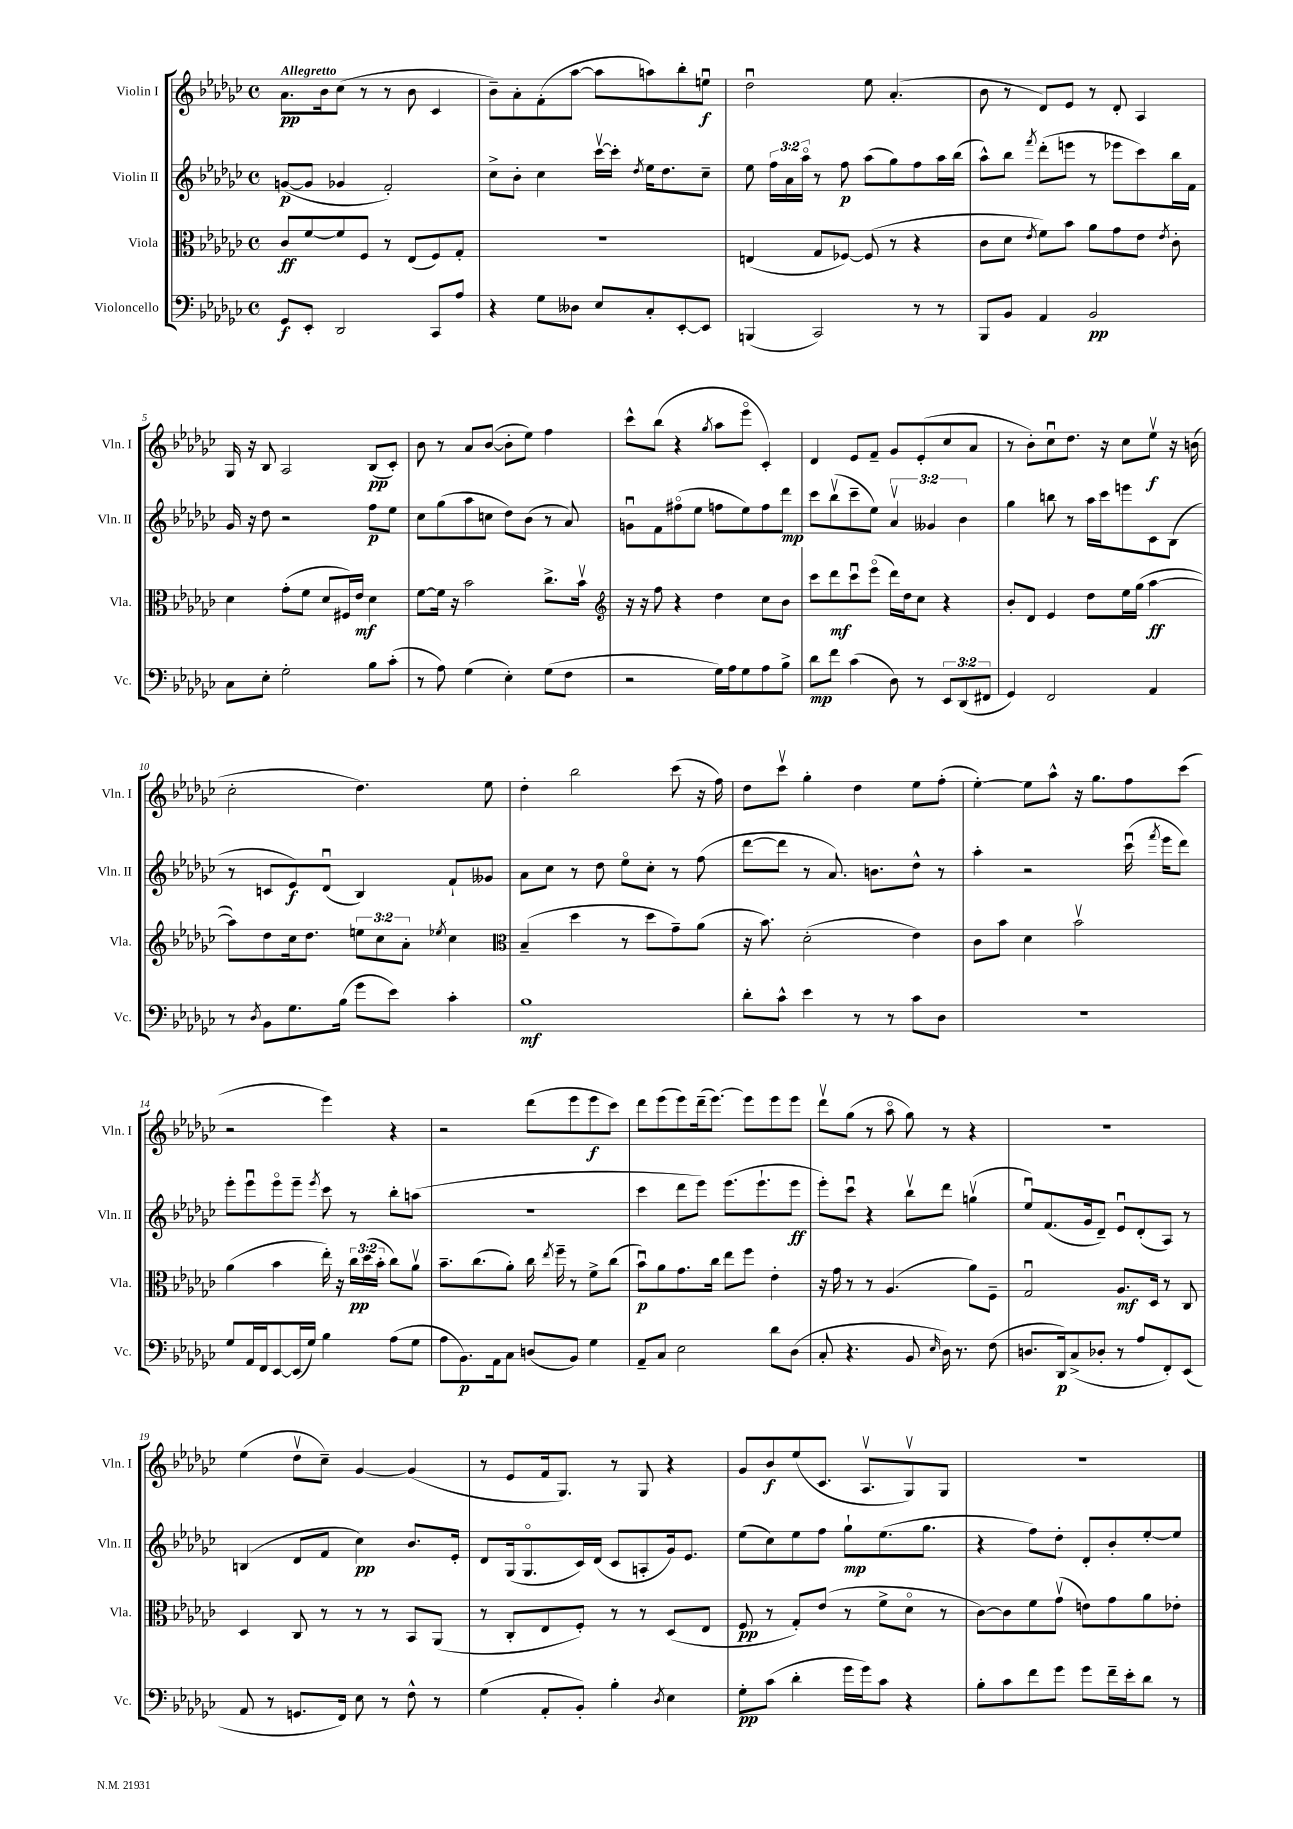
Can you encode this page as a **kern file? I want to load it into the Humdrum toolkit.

**kern	**dynam	**kern	**dynam	**kern	**dynam	**kern	**dynam
*part4	*part4	*part3	*part3	*part2	*part2	*part1	*part1
*staff4	*staff4	*staff3	*staff3	*staff2	*staff2	*staff1	*staff1
*I"Violoncello	*	*I"Viola	*	*I"Violin II	*	*I"Violin I	*
*I'Vc.	*	*I'Vla.	*	*I'Vln. II	*	*I'Vln. I	*
*clefF4	*	*clefC3	*	*clefG2	*	*clefG2	*
*k[b-e-a-d-g-c-]	*	*k[b-e-a-d-g-c-]	*	*k[b-e-a-d-g-c-]	*	*k[b-e-a-d-g-c-]	*
*M4/4	*	*M4/4	*	*M4/4	*	*M4/4	*
*met(c)	*	*met(c)	*	*met(c)	*	*met(c)	*
=1	=1	=1	=1	=1	=1	=1	=1
!	!	!	!	!	!	!LO:TX:a:B:t=Allegretto	!
8GG-/L	f	8c-/L	ff	([8gn/L	p	8.a-\L	pp
8EE-'/J	.	[8f/	.	8g/J]	.	.	.
.	.	.	.	.	.	16b-\k	.
2DD-/	.	8f/]	.	4g-X/	.	(8cc-\J	.
.	.	8F/J	.	.	.	8r	.
.	.	8r	.	2f'/)	.	8r	.
.	.	(8E-/L	.	.	.	8b-\	.
8CC-/L	.	8F/)	.	.	.	4c-/	.
8A-/J	.	8G-'/J	.	.	.	.	.
=2	=2	=2	=2	=2	=2	=2	=2
4r	.	1r	.	8cc-^\L	.	8b-~\L)	.
.	.	.	.	8b-'\J	.	8a-'\	.
8G-\L	.	.	.	4cc-\	.	(8f'\	.
8D--X\J	.	.	.	.	.	[8aa-\J	.
8E-/L	.	.	.	[16ccc-v\LL	.	8aa-\L]	.
.	.	.	.	16ccc-'\JJ]	.	.	.
.	.	.	.	8qdd-/	.	.	.
8C-'/	.	.	.	16ee-\KL	.	8aan\)	.
.	.	.	.	8.dd-\	.	.	.
[8EE-'/	.	.	.	.	.	8bb-'\	.
8EE-/J]	.	.	.	8cc-~\J	.	8eenu\J	f
=3	=3	=3	=3	=3	=3	=3	=3
(4BBBn/	.	(4En/	.	8ee-\	.	2dd-u\	.
.	.	.	.	24ff\LL	.	.	.
.	.	.	.	24a-\	.	.	.
.	.	.	.	24aa-\JJ	.	.	.
2CC-/)	.	8G-/L	.	8r	.	.	.
.	.	[8F-X/J)	.	8ff\	p	.	.
.	.	(8F-/]	.	(8aa-\L	.	8ee-\	.
.	.	8r	.	8gg-\)	.	(4.a-'/	.
8r	.	4r	.	8ff\	.	.	.
8r	.	.	.	16aa-\L	.	.	.
.	.	.	.	(16bb-\JJ	.	.	.
=4	=4	=4	=4	=4	=4	=4	=4
8BBB-/L	.	8c-\L	.	8aa-^^\L)	.	8b-\	.
8BB-/J	.	8d-\J	.	8bb-\J	.	8r	.
.	.	8qe-/	.	8qfff/	.	.	.
4AA-/	.	8f\L)	.	(8ddd-'\L	.	8d-/L)	.
.	.	8b-\J	.	8eeen\J	.	8e-/J	.
2BB-/	pp	8a-\L	.	8r	.	8r	.
.	.	8g-\	.	8eee-X\L	.	8d-'/	.
.	.	8e-\J	.	8ccc-\)	.	4A-/	.
.	.	8qe-/	.	.	.	.	.
.	.	8c-'\	.	16bb-\L	.	.	.
.	.	.	.	16f\JJ	.	.	.
!!LO:LB:g=z
=5	=5	=5	=5	=5	=5	=5	=5
8C-\L	.	4d-\	.	16g-/	.	16G-/	.
.	.	.	.	16r	.	16r	.
8E-'\J	.	.	.	8dd-\	.	8B-/	.
2G-'\	.	(8g-'\L	.	2r	.	2A-/	.
.	.	8f\J	.	.	.	.	.
.	.	8d-/L	.	.	.	.	.
.	.	16F#X/L)	.	.	.	.	.
.	.	16e-/JJ	mf	.	.	.	.
8B-\L	.	4d-\	.	8ff\L	p	(8B-/L	pp
(8c-'\J	.	.	.	8ee-\J	.	8c-'/J)	.
=6	=6	=6	=6	=6	=6	=6	=6
8r	.	[8f\L	.	8cc-\L	.	8b-\	.
8A-\)	.	16f\Jk]	.	(8gg-\	.	8r	.
.	.	16r	.	.	.	.	.
(4G-\	.	2b-\	.	8aa-\	.	8a-/L	.
.	.	.	.	8ccn\J	.	([8b-/J	.
4E-'\)	.	.	.	8dd-\L)	.	8b-'\L]	.
.	.	.	.	(8b-\J	.	8ee-\J)	.
(8G-\L	.	8.cc-^\L	.	8r	.	4ff\	.
8F\J	.	.	.	8a-/)	.	.	.
.	.	16b-v\Jk	.	.	.	.	.
=7	=7	=7	=7	=7	=7	=7	=7
*	*	*clefG2	*	*	*	*	*
2r	.	16r	.	8gnu\L	.	8ccc-^^\L	.
.	.	16r	.	.	.	.	.
.	.	8ff\	.	8f\	.	(8bb-\J	.
.	.	4r	.	(8ff#X\	.	4r	.
.	.	.	.	8ee-\J	.	.	.
.	.	.	.	.	.	8qgg-/	.
16G-\LL)	.	4dd-\	.	8ffn\L	.	8aa-\L	.
16A-\J	.	.	.	.	.	.	.
8G-\	.	.	.	8ee-\)	.	8eee-\J	.
8A-\	.	8cc-\L	.	8ff\	.	4c-'/)	.
8B-^\J	.	8b-\J	.	8ddd-\J	mp	.	.
=8	=8	=8	=8	=8	=8	=8	=8
8d-\L	mp	8ccc-\L	.	8ccc-\L	.	4d-/	.
8f\J	.	8ddd-\	mf	(8bb-v\	.	.	.
(4c-\	.	8ccc-u\	.	8ccc-~\	.	8e-/L	.
.	.	(8eee-\J	.	8ee-\J)	.	8f~/J	.
8D-\)	.	16ddd-\LL)	.	6a-v/	.	8g-/L	.
.	.	16dd-\J	.	.	.	.	.
8r	.	8cc-\J	.	.	.	(8e-'/	.
.	.	.	.	6g--X/	.	.	.
12EE-/L	.	4r	.	.	.	8cc-/	.
(12DD-/	.	.	.	6b-\	.	.	.
.	.	.	.	.	.	8a-/J	.
12FF#X/J	.	.	.	.	.	.	.
=9	=9	=9	=9	=9	=9	=9	=9
4GG-/)	.	8b-'/L	.	4gg-\	.	8r	.
.	.	8d-/J	.	.	.	8b-'\L)	.
2FF/	.	4e-/	.	8bbn\	.	8cc-u\	.
.	.	.	.	8r	.	8.dd-\J	.
.	.	8dd-\L	.	16aa-\LL	.	.	.
.	.	.	.	16ccc-\J	.	16r	.
.	.	16ee-\L	.	8eeen\	.	8cc-\L	.
.	.	(16gg-\JJ	.	.	.	.	.
4AA-/	.	[4aa-\	ff	8c-\	.	8ee-v\J	f
.	.	.	.	(8B-\J	.	16r	.
.	.	.	.	.	.	(16bn\	.
!!LO:LB:g=z
=10	=10	=10	=10	=10	=10	=10	=10
8r	.	8aa-\L])	.	8r	.	2cc-'\	.
8qD-/	.	.	.	.	.	.	.
8BB-\L	.	8dd-\	.	8cn/L	.	.	.
8.G-\	.	16cc-\k	.	8e-/)	f	.	.
.	.	8.dd-\J	.	.	.	.	.
.	.	.	.	(8d-u/J	.	.	.
(16B-\Jk	.	.	.	.	.	.	.
8g-\L	.	12een\L	.	4B-/)	.	4.dd-\)	.
.	.	12cc-\	.	.	.	.	.
8e-\J)	.	.	.	.	.	.	.
.	.	12a-'\J	.	.	.	.	.
.	.	8qee-X/	.	.	.	.	.
4c-'\	.	4cc-\	.	8f`/L	.	.	.
.	.	.	.	8g--X/J	.	8ee-\	.
=11	=11	=11	=11	=11	=11	=11	=11
*	*	*clefC3	*	*	*	*	*
1B-	mf	(4B-~/	.	8a-\L	.	4dd-'\	.
.	.	.	.	8cc-\J	.	.	.
.	.	4dd-\	.	8r	.	2bb-\	.
.	.	.	.	8dd-\	.	.	.
.	.	8r	.	8ee-\L	.	.	.
.	.	8dd-\L	.	8cc-'\J	.	.	.
.	.	8g-~\)	.	8r	.	(8ccc-\	.
.	.	(8a-\J	.	(8ff\	.	16r	.
.	.	.	.	.	.	16ff\)	.
=12	=12	=12	=12	=12	=12	=12	=12
8d-'\L	.	16r	.	[8ddd-\L	.	8dd-\L	.
.	.	8.b-\)	.	.	.	.	.
8c-^^\J	.	.	.	8ddd-\J]	.	8ccc-v\J	.
4e-\	.	(2d-'\	.	8r	.	4gg-'\	.
.	.	.	.	8.a-/)	.	.	.
8r	.	.	.	.	.	4dd-\	.
.	.	.	.	8.bn\L	.	.	.
8r	.	.	.	.	.	.	.
8c-\L	.	4e-\)	.	8dd-^^\J	.	8ee-\L	.
8D-\J	.	.	.	8r	.	(8ff'\J	.
=13	=13	=13	=13	=13	=13	=13	=13
1r	.	8c-\L	.	4aa-'\	.	[4ee-'\)	.
.	.	8b-\J	.	.	.	.	.
.	.	4d-\	.	2r	.	8ee-\L]	.
.	.	.	.	.	.	8aa-^^\J	.
.	.	2b-v\	.	.	.	16r	.
.	.	.	.	.	.	8.gg-\L	.
.	.	.	.	(16ccc-u\	.	8ff\	.
.	.	.	.	8qfff/	.	.	.
.	.	.	.	16eee-\KL	.	.	.
.	.	.	.	8ddd-\J)	.	(8ccc-\J	.
!!LO:LB:g=z
=14	=14	=14	=14	=14	=14	=14	=14
8G-/L	.	(4a-\	.	8eee-'\L	.	2r	.
16AA-/L	.	.	.	8eee-u\	.	.	.
16FF/J	.	.	.	.	.	.	.
[8EE-/	.	4b-\	.	8eee-\	.	.	.
(16EE-/L]	.	.	.	8eee-~\J	.	.	.
16G-/JJ)	.	.	.	.	.	.	.
.	.	.	.	8qeee-/	.	.	.
4B-\	.	16ee-'\)	.	8ccc-\	.	4eee-\)	.
.	.	16r	.	.	.	.	.
.	.	24cc-\LL	pp	8r	.	.	.
.	.	(24dd-\	.	.	.	.	.
.	.	24b-'\JJ	.	.	.	.	.
(8A-\L	.	8cc-\L)	.	8bb-'\L	.	4r	.
8G-\J	.	8a-v\J	.	(8aan\J	.	.	.
=15	=15	=15	=15	=15	=15	=15	=15
8A-\L	.	8.b-~\L	.	1r	.	2r	.
8.BB-\)	p	.	.	.	.	.	.
.	.	(8.cc-\	.	.	.	.	.
16AA-\k	.	.	.	.	.	.	.
8C-\J	.	8a-'\J)	.	.	.	.	.
(8Dn/L	.	16cc-\	.	.	.	(8ddd-\L	.
.	.	8qee-/	.	.	.	.	.
.	.	16ff~\	.	.	.	.	.
8BB-/J)	.	8r	.	.	.	8eee-\	.
4G-\	.	8f^\L	.	.	.	8eee-\	f
.	.	(8cc-\J	.	.	.	8ccc-\J)	.
=16	=16	=16	=16	=16	=16	=16	=16
8AA-~/L	.	8b-u\L)	p	4ccc-\	.	8ddd-\L	.
8C-/J	.	8a-\	.	.	.	(8eee-\	.
2E-\	.	8.g-\	.	8ddd-\L	.	8eee-\)	.
.	.	.	.	8eee-\J)	.	(16ddd-~\k	.
.	.	16cc-\Jk	.	.	.	[8.eee-\J)	.
.	.	8ee-\L	.	(8.eee-\L	.	.	.
.	.	8ff\J	.	.	.	8eee-\L]	.
.	.	.	.	8.eee-`\	.	.	.
8d-\L	.	4e-'\	.	.	.	8eee-\	.
(8D-\J	.	.	.	8eee-\J	ff	8eee-\J	.
=17	=17	=17	=17	=17	=17	=17	=17
8C-'/	.	16r	.	8eee-'\L)	.	8ddd-v\L	.
.	.	16g-\	.	.	.	.	.
4.r	.	8r	.	8ccc-u\J	.	(8gg-\J	.
.	.	8r	.	4r	.	8r	.
.	.	(4.A-/	.	.	.	8aa-\	.
8BB-/	.	.	.	8bb-v\L	.	8gg-\)	.
16qqE-/	.	.	.	.	.	.	.
16D-\)	.	.	.	8ddd-\J	.	8r	.
8.r	.	.	.	.	.	.	.
.	.	8a-\L)	.	(4ggnv\	.	4r	.
(8F\	.	8F~\J	.	.	.	.	.
=18	=18	=18	=18	=18	=18	=18	=18
8.Dn/L	.	2G-u/	.	8ee-u/L)	.	1r	.
.	.	.	.	(8.f/	.	.	.
16DD-/k)	p	.	.	.	.	.	.
(8C-^/	.	.	.	.	.	.	.
.	.	.	.	16g-/k	.	.	.
8D-X'/J	.	.	.	8d-~/J)	.	.	.
8r	.	8.A-/L	mf	8e-u/L	.	.	.
8A-/L	.	.	.	(8d-'/	.	.	.
.	.	16D-/Jk	.	.	.	.	.
8FF'/)	.	8r	.	8A-/J)	.	.	.
(8EE-/J	.	8C-/	.	8r	.	.	.
!!LO:LB:g=z
=19	=19	=19	=19	=19	=19	=19	=19
8AA-/	.	4D-/	.	(4Bn/	.	(4ee-\	.
8r	.	.	.	.	.	.	.
8.GGn/L	.	8C-/	.	8d-/L	.	8dd-v\L	.
.	.	8r	.	8f/J	.	8cc-~\J)	.
16FF/Jk)	.	.	.	.	.	.	.
8E-\	.	8r	.	4cc-\)	pp	[4g-/	.
8r	.	8r	.	.	.	.	.
8F^^\	.	8BB-/L	.	8.b-/L	.	(4g-/]	.
8r	.	(8AA-/J	.	.	.	.	.
.	.	.	.	16e-'/Jk	.	.	.
=20	=20	=20	=20	=20	=20	=20	=20
(4G-\	.	8r	.	8d-/L	.	8r	.
.	.	8C-'/L	.	(16G-/k	.	8e-/L	.
.	.	.	.	8.G-/	.	.	.
8AA-'/L	.	8E-/	.	.	.	16f/k	.
.	.	.	.	.	.	8.G-/J)	.
8BB-'/J)	.	8F'/J)	.	16c-/L)	.	.	.
.	.	.	.	(16d-/JJ	.	.	.
4B-'\	.	8r	.	8c-/L	.	8r	.
.	.	8r	.	8An'/	.	8G-/	.
8qD-/	.	.	.	.	.	.	.
4E-\	.	(8D-/L	.	16g-/k)	.	4r	.
.	.	.	.	8.e-/J	.	.	.
.	.	8E-/J	.	.	.	.	.
=21	=21	=21	=21	=21	=21	=21	=21
8G-'\L	pp	8F/	pp	(8ee-\L	.	8g-/L	.
(8c-\J	.	8r	.	8cc-\)	.	8b-/	f
4d-'\	.	8G-'/L)	.	8ee-\	.	(8ee-/	.
.	.	(8e-/J	.	8ff\J	.	8.c-/J	.
16g-\LL	.	8r	.	8gg-`\L	mp	.	.
16g-\J)	.	.	.	.	.	8.A-v/L	.
8c-\J	.	8f^\L	.	(8.ee-\	.	.	.
4r	.	8d-\J	.	.	.	8G-v/)	.
.	.	.	.	8.gg-\J	.	.	.
.	.	8r	.	.	.	8G-/J	.
=22	=22	=22	=22	=22	=22	=22	=22
8B-'\L	.	[8c-\L)	.	4r	.	1r	.
8c-\	.	8c-\]	.	.	.	.	.
8f\	.	8f\	.	8ff\L)	.	.	.
8g-\J	.	(8g-v\J	.	8dd-'\J	.	.	.
8g-\L	.	8en\L)	.	8d-'/L	.	.	.
16f~\L	.	8g-\	.	8b-'/	.	.	.
16e-'\J	.	.	.	.	.	.	.
8d-\J	.	8a-\	.	[8ee-'/	.	.	.
8r	.	8e-X'\J	.	8ee-/J]	.	.	.
==	==	==	==	==	==	==	==
*-	*-	*-	*-	*-	*-	*-	*-
